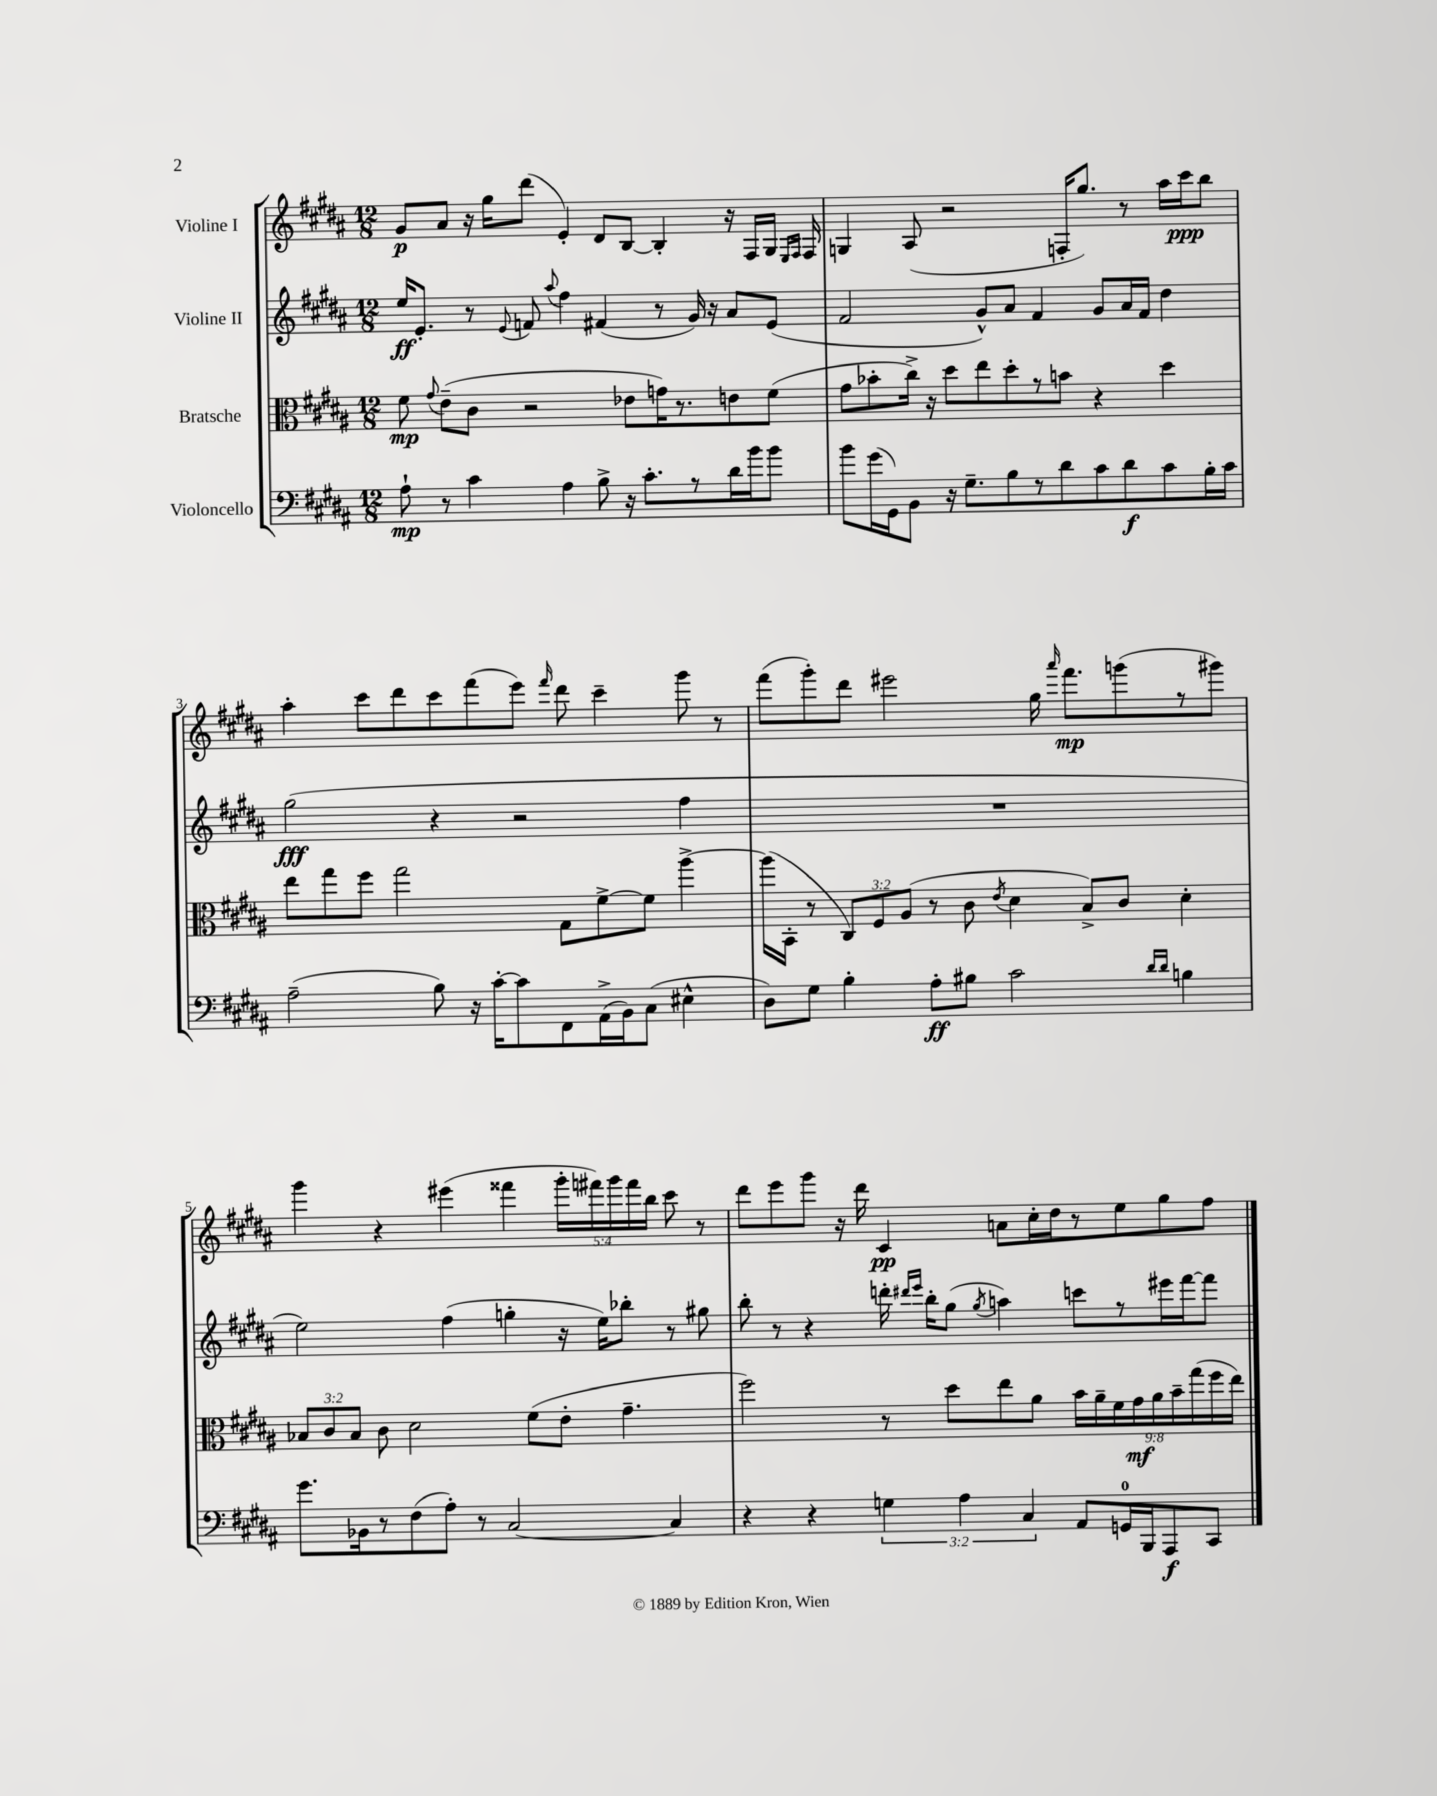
<<
\new StaffGroup <<
\new Staff = "s0" \with { instrumentName = "Violine I" } {
    \clef treble \key b \major \numericTimeSignature \time 12/8 \override Staff.TupletNumber.text = #tuplet-number::calc-fraction-text
    \autoBeamOff gis'8[\p ais'8] r16 gis''16[ dis'''8]( e'4-.) dis'8[ b8]~ b4-. r16 fis16[ gis16] \grace { e16[ fis16] } fis16 |
    g4 ais8( r2 f16[-. gis''8.]) r8 ais''16[ cis'''16\ppp b''8] |
    ais''4-. cis'''8[ dis'''8 cis'''8 fis'''8( e'''8]) \grace { fis'''16 } dis'''8 cis'''4-- gis'''8 r8 |
    fis'''8[( gis'''8-.) dis'''8] eis'''2 gis''16 \grace { ais'''16 } fis'''8.[\mp g'''8( r8 gis'''8]) |
    gis'''4 r4 eis'''4( fisis'''4 \tuplet 5/4 { gis'''16[-. fis'''16) gis'''16 fis'''16 b''16] } cis'''8 r8 |
    dis'''8[ e'''8 gis'''8] r16 dis'''16 cis'4\pp a'8[ cis''16-. dis''16 r8 e''8 gis''8 fis''8] \bar "|." |
}
\new Staff = "s1" \with { instrumentName = "Violine II" } {
    \clef treble \key b \major \numericTimeSignature \time 12/8
    \autoBeamOff e''16[\ff e'8.]-. r8 \appoggiatura { e'8 } f'8 \appoggiatura { ais''8 } fis''4 fis'4( r8 gis'16) r16 ais'8[ e'8]( |
    fis'2 gis'8[-^) ais'8] fis'4 gis'8[ ais'16 fis'16] dis''4 |
    gis''2\fff( r4 r2 fis''4 |
    R1. |
    e''2) fis''4( g''4-. r16 e''16[) bes''8]-. r8 gis''8 |
    b''8-. r8 r4 d'''16-. \grace { dis'''16[ e'''16] } b''16[-. gis''8]( \acciaccatura { gis''8 } a''4) c'''8[ r8 eis'''16 fis'''16~ fis'''8] \bar "|." |
}
\new Staff = "s2" \with { instrumentName = "Bratsche" } {
    \clef alto \key b \major \numericTimeSignature \time 12/8 \override Staff.TupletNumber.text = #tuplet-number::calc-fraction-text
    \autoBeamOff fis'8\mp \appoggiatura { gis'8 } e'8[--( cis'8] r2 ees'8[ g'16) r8. e'8 fis'8]( |
    gis'8[ bes'8-. cis''16]->) r16 dis''8[ e''8 dis''8-. r8 b'8] r4 dis''4 |
    e''8[ gis''8 fis''8] gis''2 gis8[ fis'8~-> fis'8] ais''4~-> |
    ais''16[( b,16]-. r8 \tuplet 3/2 { cis8[) fis8 ais8]( } r8 cis'8 \acciaccatura { e'8 } dis'4 b8[->) cis'8] dis'4-. |
    \tuplet 3/2 { bes8[ cis'8 bes8] } cis'8 dis'2 fis'8[( e'8]-. gis'4.-- |
    fis''2) r8 dis''8[ e''8 ais'8] \tuplet 9/8 { b'16[ ais'16-- fis'16 gis'16\mf ais'16 b'16-- gis''16( fis''16 e''16]) } \bar "|." |
}
\new Staff = "s3" \with { instrumentName = "Violoncello" } {
    \clef bass \key b \major \numericTimeSignature \time 12/8 \override Staff.TupletNumber.text = #tuplet-number::calc-fraction-text
    \autoBeamOff ais8-!\mp r8 cis'4 ais4 b8-> r16 cis'8.[-. r8 dis'16 b'16 b'8] |
    b'8[ gis'16( gis,16) b,8] r16 gis8.[-- b8 r8 dis'8 cis'8 dis'8\f cis'8 b16-. cis'16] |
    ais2--( b8) r16 cis'16[~-. cis'8 fis,8 ais,16->( b,16) cis8]( eis4-^ |
    dis8[) gis8] b4-. ais8[-.\ff bis8] cis'2 \grace { dis'16[ dis'16] } b4 |
    gis'8.[ bes,16 r8 fis8( ais8]-.) r8 cis2~ cis4 |
    r4 r4 \tuplet 3/2 { g4 ais4 cis4 } ais,8[ g,16-0 b,,16 ais,,8\f cis,8] \bar "|." |
}
>>
>>
